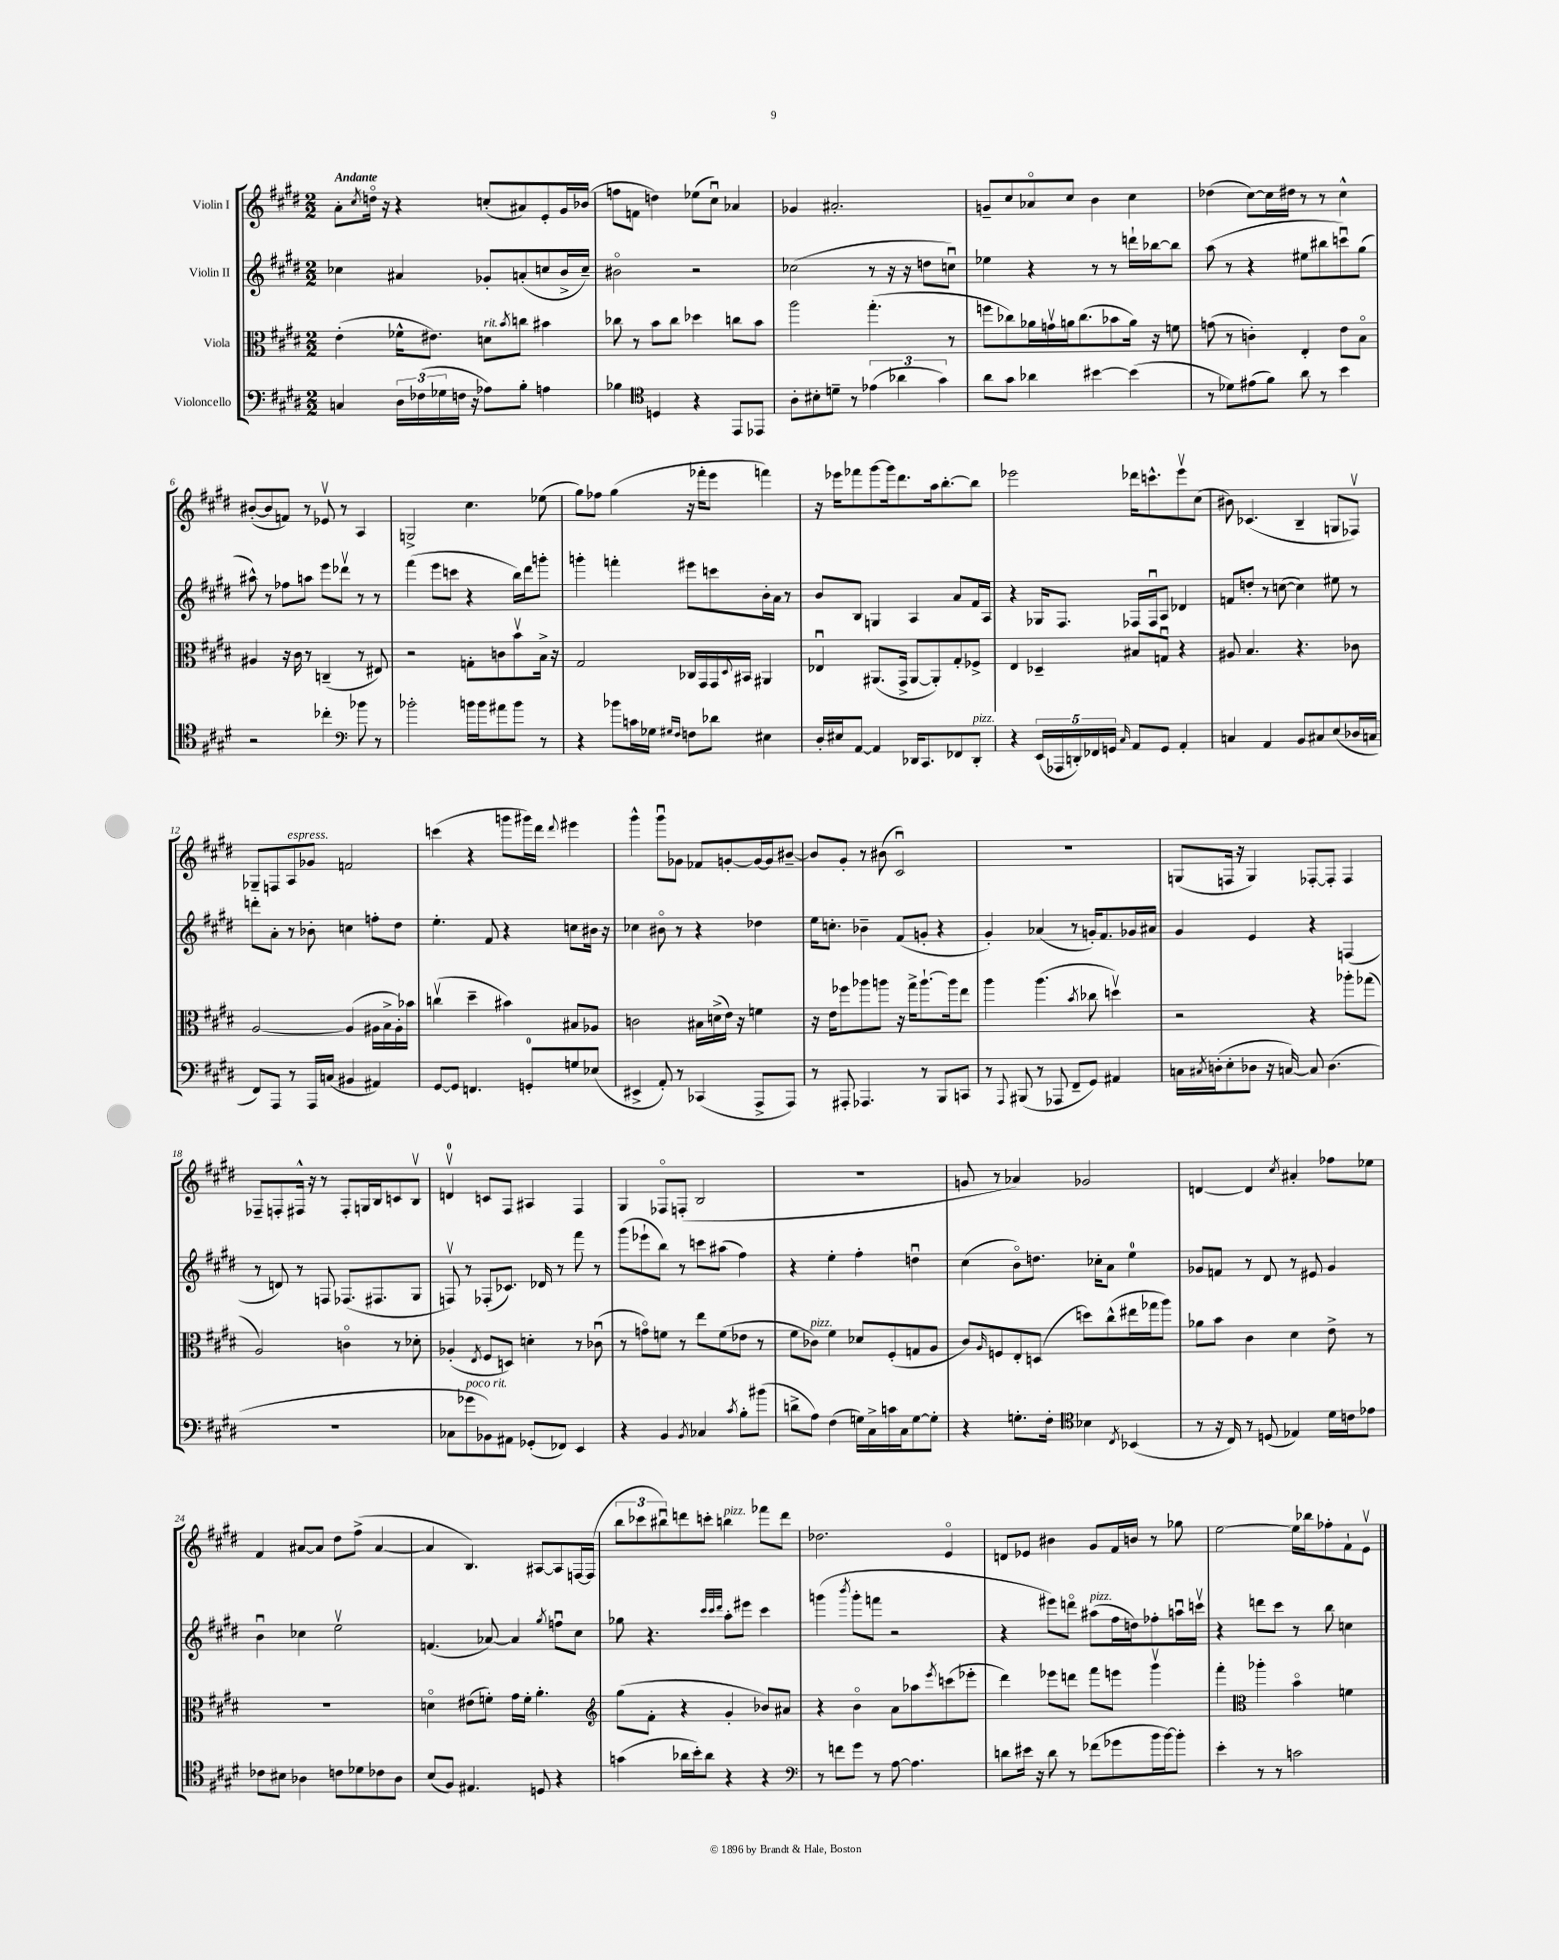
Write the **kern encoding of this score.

**kern	**kern	**kern	**kern
*part4	*part3	*part2	*part1
*staff4	*staff3	*staff2	*staff1
*I"Violoncello	*I"Viola	*I"Violin II	*I"Violin I
*clefF4	*clefC3	*clefG2	*clefG2
*k[f#c#g#d#]	*k[f#c#g#d#]	*k[f#c#g#d#]	*k[f#c#g#d#]
*M2/2	*M2/2	*M2/2	*M2/2
=1	=1	=1	=1
!	!	!	!LO:TX:a:B:t=Andante
4Cn/	(4e'\	4cc-X\	8a'\L
.	.	.	8qcc#/
.	.	.	16ddn\Jk
.	.	.	16r
24D#\LL	16f-X^^\KL	4a#X/	4r
(24F-X\	.	.	.
.	8.e#X\J)	.	.
24G-X\	.	.	.
16Fn\JJ	.	.	.
16r	.	.	.
!	!LO:TX:a:i:t=rit.	!	!
8A-X\L)	8dn\L	8g-X'/L	(8ccn'/L
.	8qb/	.	.
8B'\J	8ccn\J	(8an'/	8a#X/)
4An\	4b#X\	8ccn/	8e'/
.	.	16b^/L	16g#/L
.	.	16cc~/JJ)	(16b-X/JJ
=2	=2	=2	=2
4B-X\	8cc-X\	2b#X\	8ffn\L
.	8r	.	8fn\J
*clefC4	*	*	*
4Dn/	8b\L	.	4ddn\)
.	8cc-\J	.	.
4r	4dd-X\	2r	(8ee-X\L
.	.	.	8cc#u\J)
8EE/L	8ccn\L	.	4a-X/
8EE-X/J	8b\J	.	.
=3	=3	=3	=3
8A'\L	2aa\	(2cc-X\	4g-X/
8B#X'\	.	.	.
8dn~\J	.	.	2.a#X'/
8r	.	.	.
(6e-X\	(4.gg#'\	8r	.
.	.	16r	.
6a-X\	.	.	.
.	.	16r	.
.	.	8ddn\L	.
6g#\)	.	.	.
.	8r	8ccnu\J)	.
=4	=4	=4	=4
8a\L	8ffn\L	4ee-X\	8gn~/L
8g#\J	8cc-X\)	.	8cc#/
4a-X\	16a-X\L	4r	8a-X/
.	16gnv\	.	.
.	16an\J	.	8cc#/J
.	(8.cc-\	.	.
[4b#X\	.	8r	4b\
.	8b-X\	8r	.
(4b#\]	16a\Jk)	16dddn`\LL	4cc#\
.	16r	[16bb-X\J	.
.	8fn\	8bb-\J]	.
=5	=5	=5	=5
8r	(8gn\	(8aa\	(4dd-X\
8d-X\L)	8r	8r	.
(8e#X\	4cn'\)	4r	[8cc#\L)
8f#\J)	.	.	16cc#\L]
.	.	.	16dd#X\JJ
8a\	4E'/	8ee#X\L	8r
8r	.	8bb#X\	8r
4b\	8e\L	8cccnu\)	4cc#^^\
.	8B\J	(8gg#\J	.
!!LO:LB:g=z
=6	=6	=6	=6
2r	4A#X/	8aa#X^^\)	([8b#X'/L
.	.	8r	8b#/]
.	16r	8ff-X\L	8fn/J)
.	16c#\	.	.
.	8r	8aan\J	8r
4cc-X'\	(4Cn~/	8eee\L	8e-Xv/
.	.	8ddd-Xv\J	8r
*clefF4	*	*	*
8b-X\	8r	8r	4A/
8r	8E#X/)	8r	.
=7	=7	=7	=7
2b-X'\	2r	(4fff#\	2Gn^/
.	.	8eee\L	.
.	.	8cccn\J	.
16bn\LL	8Gn'\L	4r	4.cc#\
16b\J	.	.	.
8a#X\	8cn\	.	.
8b\J	8bv\	16bb\LL)	.
.	.	16ddd#\J	.
8r	16B^\Jk	8gggn'\J	(8ee-X\
.	16r	.	.
=8	=8	=8	=8
4r	2G#/	4gggn'\	8gg#\L)
.	.	.	8ff-X\J
8b-X\L	.	4fffn'\	(4gg#\
16cn\L	.	.	.
16G-X\JJ	.	.	.
16qqG#X/LL	.	.	.
16qqF#/JJ	.	.	.
8Fn\L	16C-X/LL	8eee#X\L	16r
.	16GG#/	.	16fff-X'\KL
8d-X\J	16GG#/	8cccn\	8eee\J
.	8qqD#/	.	.
.	16BB#X/JJ	.	.
4E#X\	4AA#X/	16b'\L	4fffn\)
.	.	16a\JJ	.
.	.	8r	.
=9	=9	=9	=9
16D#'/LL	4E-Xu/	8b/L	16r
16E#X/J	.	.	16eee-X\KL
[8AA/J	.	8B/J	8fff-X\
4AA/]	(8.AA#X/L	4Gn/	[8ggg#\
.	.	.	16ggg#\k]
.	16GG#^/Jk	.	8.ddd#\
16DD-X/KL	[8AA#/L	4A/	.
8.CC#/	.	.	.
.	8AA#'/])	.	16aa\k
.	.	.	[8.bb'\
8FF-X/	8G#'/	8a/L	.
!LO:TX:a:i:t=pizz.	!	!	!
8DD-'/J	8F-X^/J	16f#/L	8bb\J]
.	.	16A/JJ	.
=10	=10	=10	=10
4r	4E/	4r	2eee-X\
(20EE/LL	4D-X~/	16G-X/KL	.
20AAA-X/	.	.	.
.	.	8.F#/J	.
20DDn'/)	.	.	.
20FF-X/	.	.	.
20GGn/JJ	.	.	.
16qqC#/	.	.	.
8AA/L	8B#X/L	16F-X/LL	16ddd-X\KL
.	.	16F-u/J	8.cccn^^\
8GG/J	8Gnu/J	8A/J	.
4AA'/	4r	4d-X/	8eee-v\
.	.	.	(8cc#\J
=11	=11	=11	=11
4Cn/	8A#X/	8fn/L	8b#X\)
.	4.B/	8ddn'/J	(4.c-X/
4AA/	.	8r	.
.	.	([8ccn\	.
8BB/L	4.r	4cc\])	4B~/
8C#X/	.	.	.
(8E/	.	8ee#X\	8Gn/L
16D-X/L	8c-X\	8r	8F-Xv/J)
16Cn/JJ	.	.	.
!!LO:LB:g=z
=12	=12	=12	=12
8FF#/L)	[2A/	8dddn'\L	8G-X~/L
8AAA/J	.	8a'\J	8Fn/
!	!	!	!LO:TX:a:i:t=espress.
8r	.	8r	8A/
16AAA/LL	.	8b-X'\	8g-X/J
(16Cn/JJ	.	.	.
4BB#X/	(4A/]	4ccn\	2fn/
4AA#X/)	16A#X\LL	8ffn'\L	.
.	16B^\	.	.
.	16A#'\)	8dd#\J	.
.	16b-X\JJ	.	.
=13	=13	=13	=13
[8GG#/L	(4ccnv\	4.ee'\	(4cccn\
8GG#/J]	.	.	.
4.FFn/	4dd#~\	.	4r
.	.	8f#/	.
.	4b#X\)	4r	8gggn\L
8GGn'/L	.	.	16ggg#X\L)
.	.	.	16ddd#\JJ
.	.	.	8qqddd#/
8Gn/	8B#X/L	8ccn\L	4eee#X\
(8E-X/J	8A-X/J	16b#X\Jk	.
.	.	16r	.
=14	=14	=14	=14
4EE#X^/	2cn\	4cc-X\	4ggg#^^\
8AA'/)	.	8b#X\	8ggg#u\L
8r	.	8r	8g-X\J
(4CC-X/	16B#X\LL	4r	8f-X/L
.	(16dn^\	.	.
.	16e\JJ)	.	[8gn'/
.	16r	.	.
8AAA^/L	4fn\	4dd-X\	16g/L_
.	.	.	16g/J]
8AAA/J)	.	.	[8b#X~/J
=15	=15	=15	=15
8r	16r	16ee\KL	8b#/L]
.	16e\KL	8.ccn'\J	.
8AAA#X'/	8ff-X\	.	8g#'/J
4.AAA-X/	8aa-X\	4b-X~\	8r
.	8aan\J	.	(8b#X\
.	16r	(8f#/L	2c#u/)
.	16gg#^\KL	.	.
8r	[8.aa`\	8gn'/J	.
8BBB/L	.	4r	.
.	16aa\k]	.	.
8CCn/J	8ee\J	.	.
=16	=16	=16	=16
8r	4aa\	4g#'/)	1r
8qqAAA/	.	.	.
(8BBB#X/	.	.	.
8r	(4.aa\	(4a-X/	.
8AAA-X/	.	.	.
8FF#~/L	.	8r	.
.	8qb/	.	.
8GG#/J)	8cc-X\	16gn'/KL)	.
.	.	8.f#/	.
4AA#X/	4ddnv\)	.	.
.	.	16g-X/L	.
.	.	16a#X/JJ	.
=17	=17	=17	=17
16Cn\LL	2r	4g#/	(8Gn/L
8qC#X/	.	.	.
(16Dn'\J	.	.	.
8E'\	.	.	16Fn/Jk
.	.	.	16r
8D-X\J	.	4e/	4G/)
16r	.	.	.
[16Cn/)	.	.	.
8C/]	4r	4r	[8F-X'/L
(4.D-\	.	.	8F-'/J]
.	8aa-X'\L	(4Fn/	4F-/
.	(8gg-X\J	.	.
!!LO:LB:g=z
=18	=18	=18	=18
1r	2A/)	8r	8F-X~/L
.	.	8dn/)	8Fn'/
.	.	8r	16F#X^^/Jk
.	.	.	16r
.	.	8Fn/	8r
.	4cn\	(8.F-X/L	8F#'/L
.	.	.	16Gn/L
.	.	8.F#X/	16B/J
.	8r	.	8cn/
.	8d-X'\	8G#/J	8Bv/J
=19	=19	=19	=19
8C-X\L	(4A-X'/	8Fnv/)	4dnv/
!LO:TX:a:i:t=poco rit.	!	!	!
8g-X\	.	8r	.
.	8qE/	.	.
8BB-X\)	8F#/L	(8F-X'/L	8cn/L
8AA#X\J	8Dn/J)	8.c-X/J)	8F#/J
(8GG-X'/L	4dn'\	.	4A#X/
.	.	16d-X/	.
8FF-X/J)	.	8r	.
4EE/	8r	8fff#\	4F#/
.	(8c-Xu\	8r	.
=20	=20	=20	=20
4r	8r	(8ggg#\L	4G#/
.	8gn\L)	8eee-X`\	.
4BB/	8fn\J	8bb\J)	8F-X/L
.	8r	8r	(8Fn'/J
8qBB/	.	.	.
4C-X/	8ee\L	8cccn\L	2B/
.	(8f\	(8aa#X\J	.
8qc#/	.	.	.
8B'\L	8e-X\J	4ff#\)	.
(8b#X\J	8r	.	.
=21	=21	=21	=21
8dn^\L	8f#\L	4r	1r
!	!LO:TX:a:i:t=pizz.	!	!
8A\J)	8c-X\J)	.	.
(4F#\	4f#\	4ee'\	.
16Gn\LL)	8d-X/L	4ff#'\	.
16C#^\	.	.	.
16cn\	(8F#'/	.	.
16C#\J	.	.	.
[8G\	8Gn/	4ddnu\	.
8G'\J]	8A/J	.	.
=22	=22	=22	=22
4r	8c#/L)	(4cc#\	8gn/
.	16qqA/	.	.
.	8Fn/	.	8r
8.Gn'\L	8E'/	8b\L)	4a-X/)
.	(8Dn/J	8.ddn\J	.
16F#'\Jk	.	.	.
*clefC4	*	*	*
4B-X\	8ddn\L)	.	2g-X/
.	.	16cc-X'\KL	.
.	(8cc#^^\	8a\J	.
8qC#/	.	.	.
(4BB-X/	16ee#X\L	4ee\	.
.	16gg-X\J	.	.
.	8aa\J)	.	.
=23	=23	=23	=23
8r	8a-X\L	8g-X/L	[4dn/
16r	8b\J	8fn/J	.
16C#/)	.	.	.
8r	4c#\	8r	4d/]
(8Dn/	.	8d#/	.
.	.	.	8qcc#/
4E-X/)	4d#\	8r	4a#X'/
.	.	8e#X/	.
16d#\LL	8e^\	4g-/	8ff-X\L
16cn\J	.	.	.
8e-X\J	8r	.	8ee-X\J
!!LO:LB:g=z
=24	=24	=24	=24
8c-X\L	1r	4bu\	4f#/
8B#X\J	.	.	.
4A-X\	.	4cc-X\	[8a#X/L
.	.	.	8a#/J]
8cn\L	.	2eev\	8dd#\L
8d-X\	.	.	(8ff#^\J
8c-X\	.	.	[4a#/
8A-\J	.	.	.
=25	=25	=25	=25
(8B/L	4dn\	(4.fn/	4a#/]
8F#/J)	.	.	.
4.E#X/	(8e#X\L	.	4.B/)
.	8fn'\J)	[8a-X/)	.
.	16g#\LL	4a-/]	.
.	16f'\JJ	.	.
8Dn/	4.a'\	.	[8A#X/L
.	.	8qgg#/	.
4r	.	8ffnu\L	8A#/]
.	.	8cc#\J	[16Fn/L
.	.	.	(16F/JJ]
=26	=26	=26	=26
*	*clefG2	*	*
(4gn\	(8gg#\L	8gg-X\	12bb\L
.	.	.	12ccc-X\
.	8f#'\J	4.r	.
.	.	.	12bb#Xu\)
16a-X\LL	4r	.	8dddn\
16b'\J)	.	.	.
8a-\J	.	.	8cccn'\J
.	.	32qqccc#/LLL	.
.	.	32qqccc#/	.
.	.	32qqddd#/JJJ	.
!	!	!	!LO:TX:a:i:t=pizz.
4r	4g#'/	8aa'\L	4bbn\
.	.	8eee#X\J	.
4r	8b-X/L)	4ccc#\	8fff-X\L
.	8a#X/J	.	8ddd\J
=27	=27	=27	=27
*clefF4	*	*	*
8r	4r	(4gggn\	2.dd-X\
8fn\L	.	.	.
.	.	8qbbb/	.
8g#\J	4b\	8ggg'\L	.
8r	.	8fffn\J	.
[8A\	8a\L	2r	.
4.A\]	8aa-X\	.	.
.	8qeee/	.	.
.	(8cccn\	.	4e/
.	8eee-X'\J	.	.
=28	=28	=28	=28
8dn\L	4ddd#\)	4r	8dn/L
16e#X\Jk	.	.	8e-X/J
16r	.	.	.
8d\	8eee-X\L	8eee#X\L)	4b#X\
8r	8dddn\J	8dddn\J	.
!	!	!LO:TX:a:i:t=pizz.	!
(8f-X\L	8fff#\L	(8aa#X\L	8g#/L
8g-X\	8eeen\J	16ff#\L	16f#/L
.	.	16ddn\J)	16bn/JJ
16b\L	4ggg#v\	8ff-X'\	8r
[16b\J)	.	.	.
8b'\J]	.	16aanu\L	8gg-X\
.	.	16cccnv\JJ	.
=29	=29	=29	=29
4e'\	4fff#'\	4r	[2ee\
*	*clefC3	*	*
8r	4aa-X'\	8dddn\L	.
8r	.	8ccc#\J	.
2cn\	4b\	8r	16ee\LL]
.	.	.	16bb-X\J
.	.	8bb\	8ff-X'\
.	4fn\	4ccn\	8f#`\
.	.	.	8ev\J
==	==	==	==
*-	*-	*-	*-
